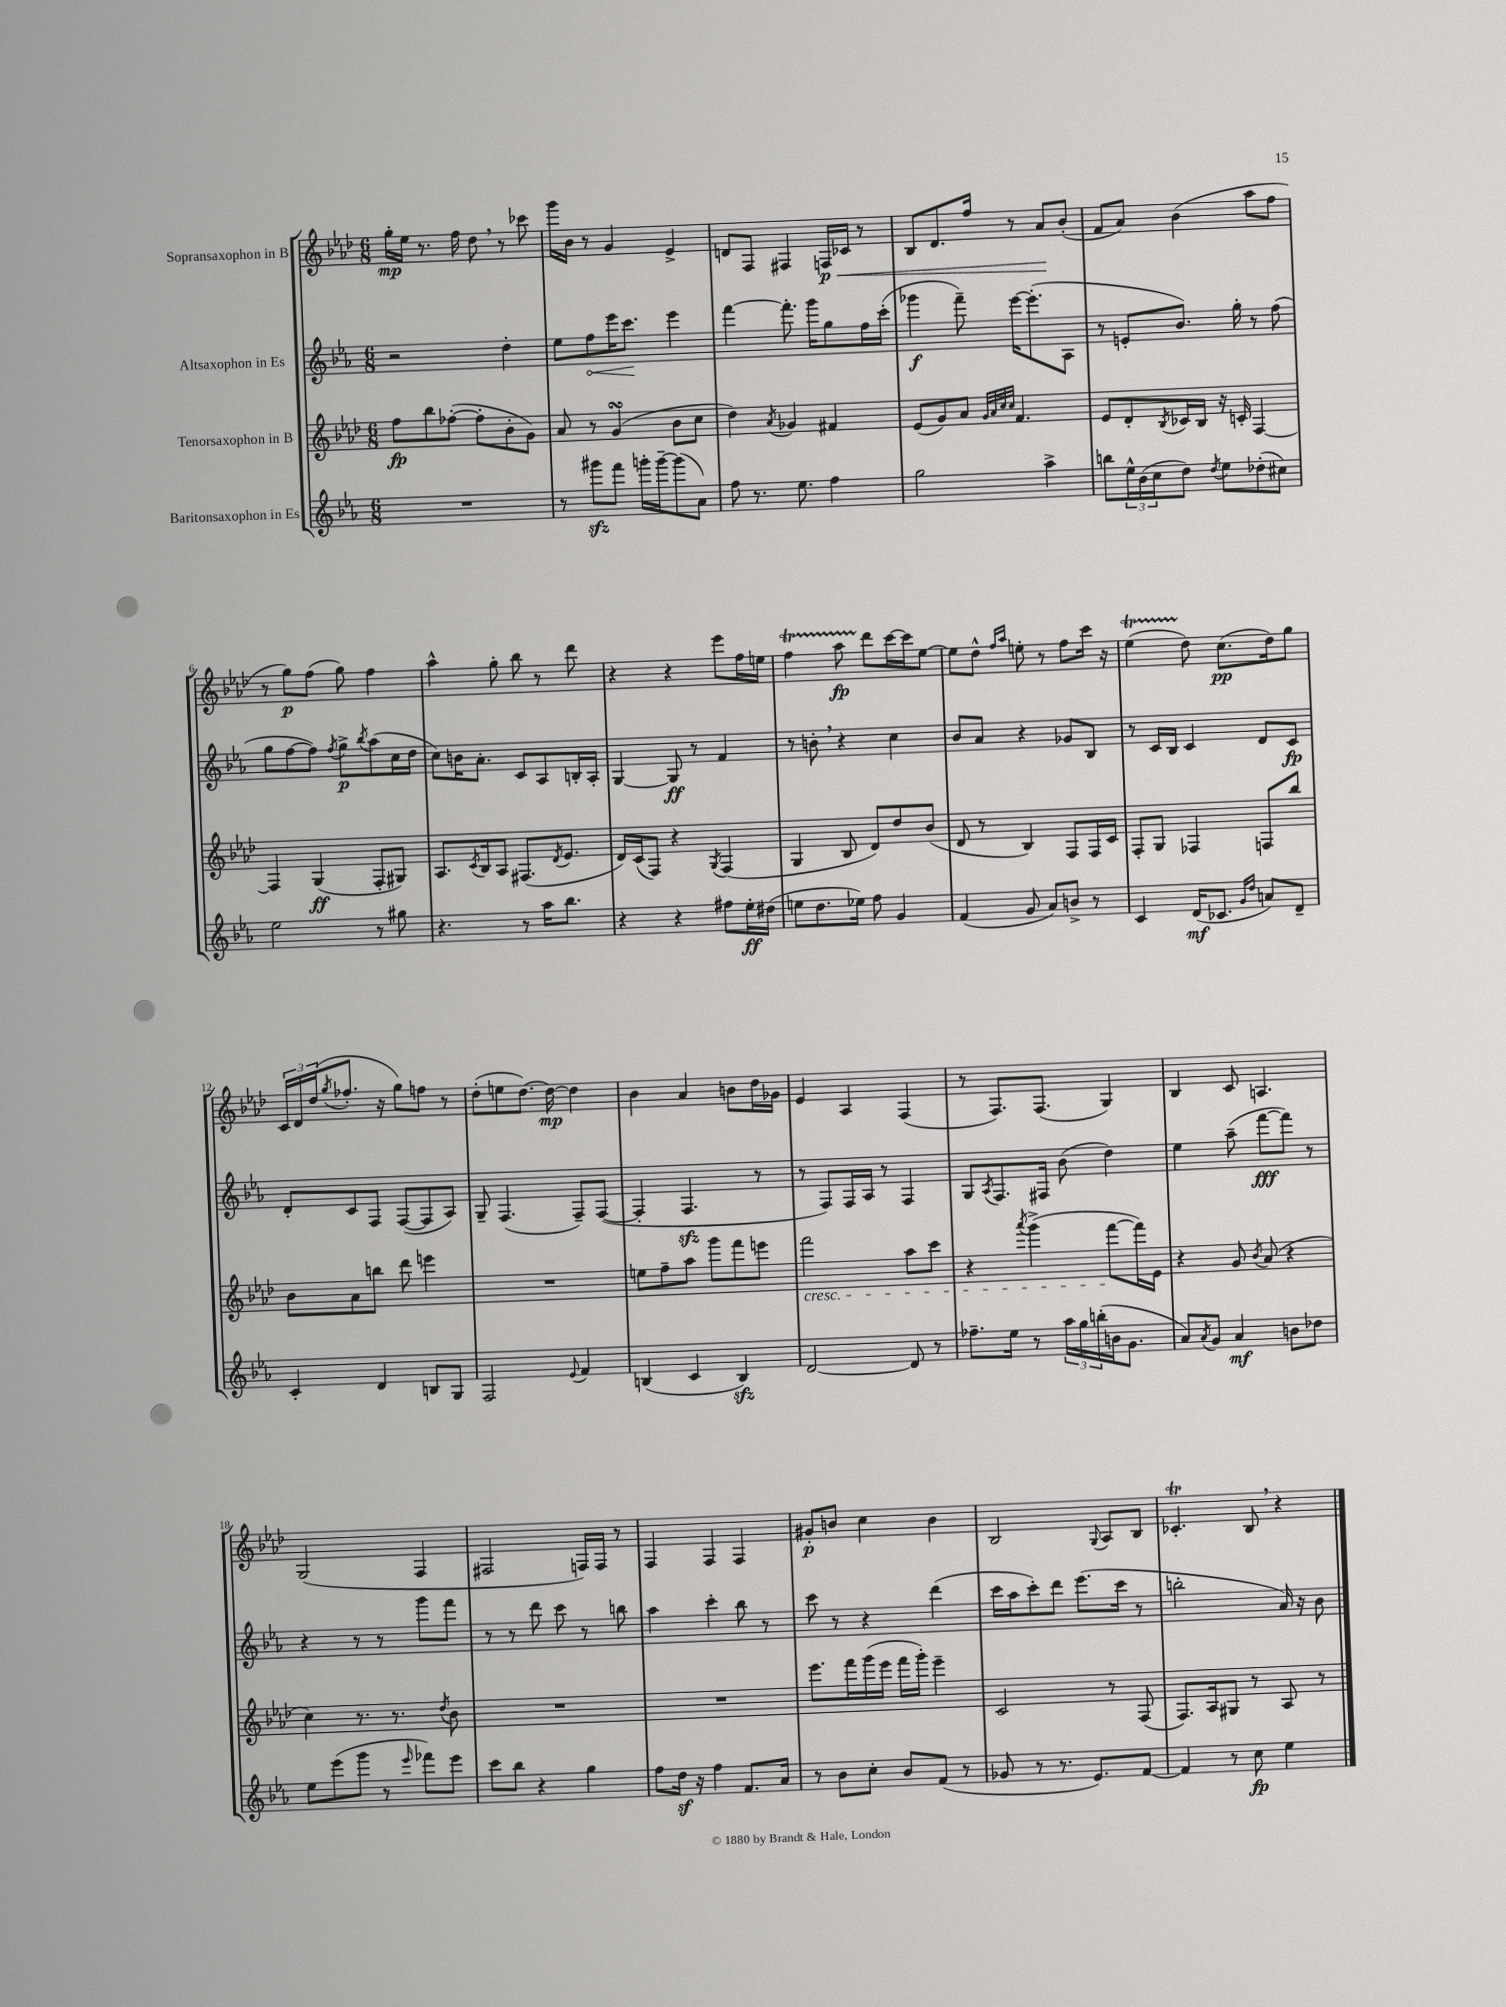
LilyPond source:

<<
\new StaffGroup <<
\new Staff = "s0" \with { instrumentName = "Sopransaxophon in B" } {
    \clef treble \key aes \major \numericTimeSignature \time 6/8
    g''16-.\mp ees''16 r8. f''16 des''8 \breathe r8 ces'''8 |
    g'''16 bes'16 r8 g'4 ees'4-> |
    d'8 f8 fis4 f16\p\< ces'16 r8 |
    bes8 des'8. f''16 r8 aes'8\! bes'8-.( |
    f'8 aes'8) bes'4( aes''8 f''8 |
    r8 g''8\p) f''8( g''8) f''4 |
    aes''4-^ g''8-. bes''8 r8 des'''8 |
    r4 r4 ees'''8 f''16 e''16 |
    f''4\startTrillSpan aes''8\fp des'''8\stopTrillSpan c'''16~ c'''16 ees''8~ |
    ees''8 des''8-^ \grace { f''16 aes''16 } e''8-. r8 f''8 c'''16 r16 |
    ees''4\startTrillSpan( des''8\stopTrillSpan) c''8.\pp( des''16) g''8 |
    \tuplet 3/2 { c'16 des'16 des''16( } \acciaccatura { g''8 } fes''8.-. r16 g''8) f''8 r8 |
    des''8-.( e''8 des''8.~) des''16~\mp des''4 |
    bes'4 aes'4 b'8 des''16 ges'16 |
    ees'4 aes4 f4( |
    r8 f8.) f8.( g4) |
    bes4 c'8 a4. |
    g2( f4 |
    fis2 f16) f16 r8 |
    f4 f4 f4 |
    gis'8-.\p b'8 c''4 b'4 |
    bes2 \appoggiatura { g8 } aes8 bes8 |
    ces'4.-.\trill bes8 \breathe r4 \bar "|." |
}
\new Staff = "s1" \with { instrumentName = "Altsaxophon in Es" } {
    \clef treble \key ees \major \numericTimeSignature \time 6/8
    r2 d''4-. |
    ees''8 \once \override Hairpin.circled-tip = ##t f''8\< ees'''16 c'''8.\! ees'''4 |
    f'''4~ f'''8.-. g'''16 g''8 f''16 c'''16-.( |
    ges'''4\f f'''8--) ees'''16~ ees'''8.-.( aes8 |
    r8 e'8-. bes'8.) g''16-. r8 f''8( |
    g''8 f''8~ f''8) \acciaccatura { f''8 } g''8->\p \acciaccatura { bes''8 } aes''8( c''16 d''16 |
    c''8) b'16 aes'8.-. c'8 aes8 b16-. aes16-. |
    g4~ g8\ff r8 f'4 |
    r8 b'8-. \breathe r4 c''4 |
    bes'8 aes'8 r4 ges'8 bes8 |
    r8 c'16 bes16 c'4 d'8 c'8\fp |
    d'8-. c'8 f8 f8~( f8 aes8) |
    g8-- f4.( f8--) f8~( |
    f4-. f4.\sfz r8 |
    r8 f8) f16 aes16 r8 f4 |
    g8 \acciaccatura { aes8 } f8. fis16 bes'8( d''4) |
    ees''4 aes''8--( f'''8~\fff f'''8) r8 |
    r4 r8 r8 g'''8 f'''8 |
    r8 r8 d'''8 c'''8 r8 b''8 |
    aes''4 c'''4-. bes''8 r8 |
    c'''8 r8 r4 d'''4( |
    c'''16 aes''16 c'''8-.) d'''8 ees'''8.( c'''16 r8 |
    b''2-. aes'16) r16 bes'8 \bar "|." |
}
\new Staff = "s2" \with { instrumentName = "Tenorsaxophon in B" } {
    \clef treble \key aes \major \numericTimeSignature \time 6/8
    f''8\fp bes''8 fes''8~-.( fes''8-. bes'8-. g'8) |
    aes'8 r8 g'4\turn( bes'8 c''8 |
    des''4) \acciaccatura { aes'8 } ges'4 fis'4 |
    ees'8( g'8) aes'8 \grace { g'32 aes'32 c''32 c''32 } f'4. |
    ees'8 des'8-. \acciaccatura { bes8 } ces'16 bes16 r16 c'16-. f4~ |
    f4 g4\ff( f8-. gis8) |
    aes8. \acciaccatura { c'8 } bes16 aes8 fis8.( \acciaccatura { des'8 } ees'8. |
    des'16) c'16( f8) r4 \acciaccatura { g8 } f4( |
    g4 bes8 des'8) des''8 bes'8( |
    des'8 r8 bes4) f8 f16 c'16 |
    f8-. g8 fes4 f8 bes''8 |
    bes'8 aes'8 b''8 des'''8 e'''4 |
    R2. |
    e''8 f''8-- aes''8 g'''8 f'''8 e'''8 |
    f'''2\cresc aes''8 c'''8 |
    r4 \acciaccatura { aes'''8 } g'''4->( f'''8~\! f'''16) ees'16 |
    r4 g'8 \acciaccatura { bes'8 } aes'8( r4 |
    c''4) r8. r8. \acciaccatura { des''8 } bes'8 |
    R2. |
    R2. |
    ees'''8. f'''16 g'''16( ees'''16 f'''16 g'''16-.) ees'''4-- |
    c'2 r8 f8( |
    f8.) aes16 gis8 r8 aes8 r8 \bar "|." |
}
\new Staff = "s3" \with { instrumentName = "Baritonsaxophon in Es" } {
    \clef treble \key ees \major \numericTimeSignature \time 6/8
    R2. |
    r8 gis'''8\sfz f'''8 g'''16-. g'''16~-- g'''8( aes'8) |
    f''8 r8. ees''8. f''4 |
    g''2 aes''4-> |
    b''8 \tuplet 3/2 { ees''16-^ bes'16( c''16 } d''8) \acciaccatura { d''8 } ees''8 des''8-.( cis''8) |
    ees''2 r8 gis''8 |
    r4. r8 aes''16 bes''8. |
    r4 r4 fis''8 ees''16-.\ff dis''16( |
    e''8 d''8. ees''16) f''8 g'4 |
    f'4( g'8 aes'8) b'8-> r8 |
    c'4 d'16\mf( ces'8. \grace { g'16 d''16 } a'8) d'8-- |
    c'4-. d'4 b8 g8 |
    f2 \appoggiatura { ees'8 } f'4 |
    b4( c'4 b4\sfz) |
    d'2~ d'8 r8 |
    fes''8.-- ees''16 r8 \tuplet 3/2 { aes''16 g''16 b''16-.( } b'16 g'8. |
    aes'8) \acciaccatura { aes'8 } g'8 aes'4\mf b'8 des''8 |
    ees''8 ees'''8( g'''8 r8 \grace { ees'''16 } fes'''8) ees'''8 |
    c'''8 bes''8 r4 g''4 |
    f''8 d''16\sf r16 f''4 f'8. aes'16 |
    r8 bes'8 c''8-. bes'8 f'8( r8 |
    ges'8 r8 r8. ees'8.) f'8~ |
    f'4 r8 c''8\fp ees''4 \bar "|." |
}
>>
>>
